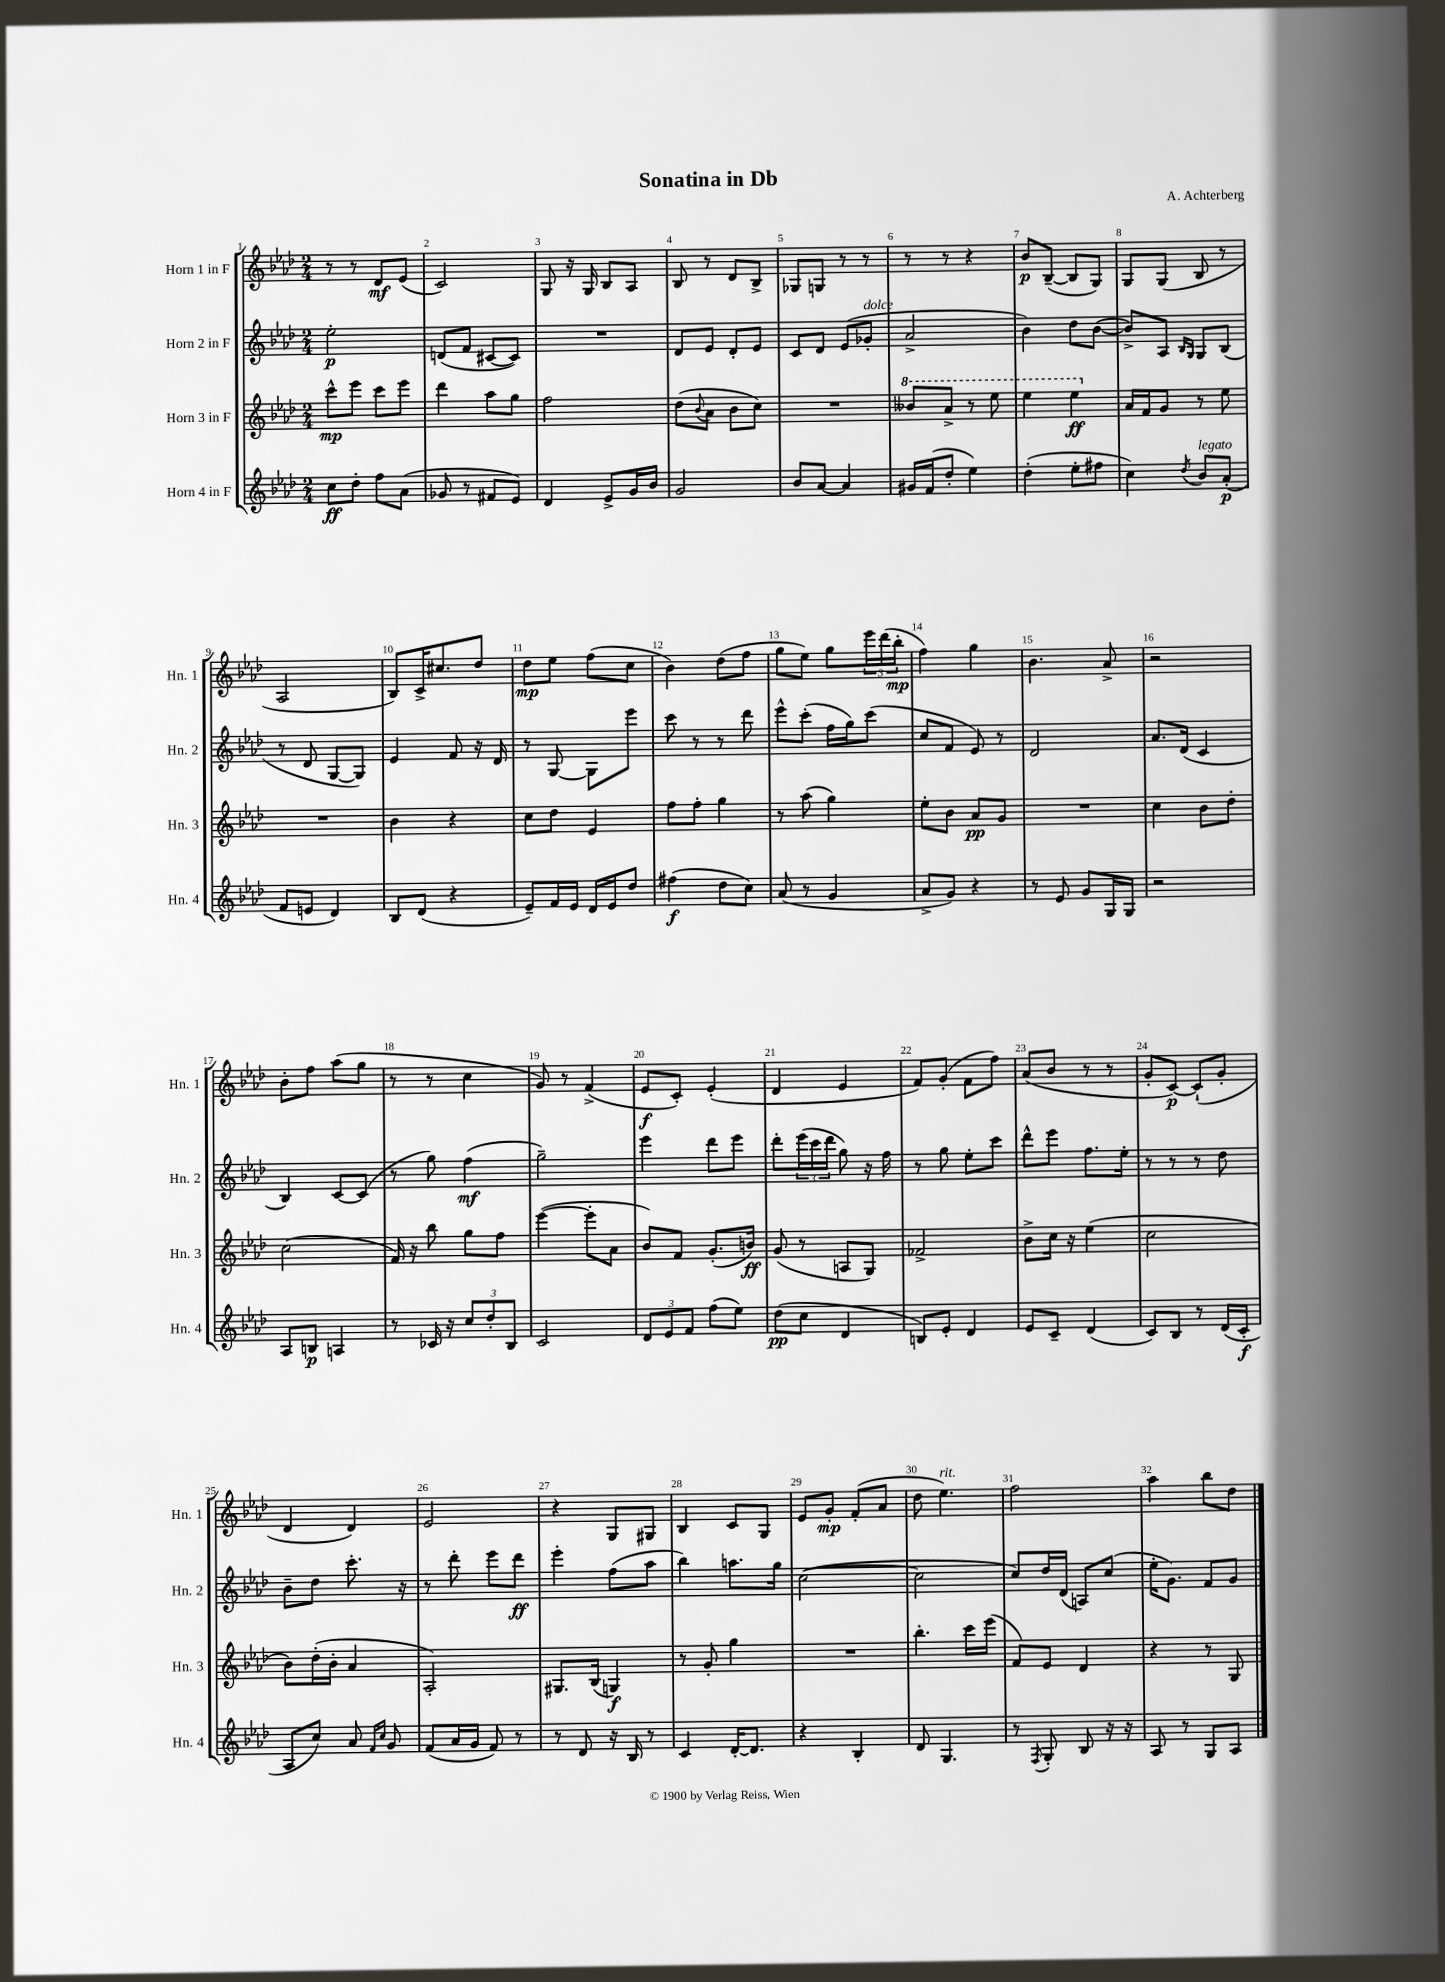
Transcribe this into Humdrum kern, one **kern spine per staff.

**kern	**dynam	**kern	**dynam	**kern	**dynam	**kern	**dynam
*part4	*part4	*part3	*part3	*part2	*part2	*part1	*part1
*staff4	*staff4	*staff3	*staff3	*staff2	*staff2	*staff1	*staff1
*I"Horn 4 in F	*	*I"Horn 3 in F	*	*I"Horn 2 in F	*	*I"Horn 1 in F	*
*I'Hn. 4	*	*I'Hn. 3	*	*I'Hn. 2	*	*I'Hn. 1	*
*clefG2	*	*clefG2	*	*clefG2	*	*clefG2	*
*k[b-e-a-d-]	*	*k[b-e-a-d-]	*	*k[b-e-a-d-]	*	*k[b-e-a-d-]	*
*M2/4	*	*M2/4	*	*M2/4	*	*M2/4	*
=1	=1	=1	=1	=1	=1	=1	=1
8cc\L	ff	8ccc^^\L	mp	2ee-'\	p	8r	.
8dd-'\J	.	8eee-\J	.	.	.	8r	.
8ff\L	.	8ccc\L	.	.	.	8d-/L	mf
(8a-\J	.	8eee-\J	.	.	.	(8e-/J	.
=2	=2	=2	=2	=2	=2	=2	=2
8g-X/	.	4ddd-\	.	(8dn/L	.	2c/)	.
8r	.	.	.	8f/J	.	.	.
8f#X/L	.	8aa-\L	.	[8c#X/L	.	.	.
8e-/J)	.	8gg\J	.	8c#/J])	.	.	.
=3	=3	=3	=3	=3	=3	=3	=3
4d-/	.	2ff\	.	2r	.	8G/	.
.	.	.	.	.	.	16r	.
.	.	.	.	.	.	16G/	.
8e-^/L	.	.	.	.	.	8B-/L	.
16g/L	.	.	.	.	.	8A-/J	.
16b-/JJ	.	.	.	.	.	.	.
=4	=4	=4	=4	=4	=4	=4	=4
2g/	.	(8dd-\L	.	8d-/L	.	8B-/	.
.	.	8qqb-/	.	.	.	.	.
.	.	8a-\J	.	8e-/J	.	8r	.
.	.	8b-\L	.	8d-'/L	.	8d-/L	.
.	.	8cc\J)	.	8e-/J	.	8B-^/J	.
=5	=5	=5	=5	=5	=5	=5	=5
8b-/L	.	2r	.	8c/L	.	8G-X/L	.
[8a-/J	.	.	.	8d-/J	.	8Gn/J	.
4a-/]	.	.	.	(8e-/L	.	8r	.
!	!	!	!	!LO:TX:a:i:t=dolce	!	!	!
.	.	.	.	8g-X'/J	.	8r	.
=6	=6	=6	=6	=6	=6	=6	=6
*	*	*8va	*	*	*	*	*
16g#X/LL	.	8bb--X/L	.	2a-^/	.	8r	.
(16f/J	.	.	.	.	.	.	.
8dd-'/J	.	8aa-^/J	.	.	.	8r	.
4ee-\)	.	8r	.	.	.	4r	.
.	.	8eee-\	.	.	.	.	.
=7	=7	=7	=7	=7	=7	=7	=7
(4dd-'\	.	4eee-\	.	4b-\)	.	8b-/L	p
.	.	.	.	.	.	([8B-~/J	.
8ee-'\L	.	4eee-\	ff	8dd-\L	.	8B-/L]	.
8ff#X\J	.	.	.	([8b-\J	.	8G/J)	.
=8	=8	=8	=8	=8	=8	=8	=8
*	*	*X8va	*	*	*	*	*
4cc\)	.	16a-/LL	.	8b-^/L])	.	8G/L	.
.	.	16f/J	.	.	.	.	.
.	.	8g/J	.	8A-/J	.	(8G/J	.
.	.	.	.	16qqB-/LL	.	.	.
8qdd-/	.	.	.	16qqG/JJ	.	.	.
!LO:TX:a:i:t=legato	!	!	!	!	!	!	!
8b-/L	.	8r	.	8G/L	.	8B-/	.
(8a-'/J	p	8ee-\	.	(8B-/J	.	8r	.
!!LO:LB:g=z
=9	=9	=9	=9	=9	=9	=9	=9
8f/L	.	2r	.	8r	.	2A-/	.
8en/J	.	.	.	8d-/	.	.	.
4d-/)	.	.	.	[8G/L	.	.	.
.	.	.	.	8G/J])	.	.	.
=10	=10	=10	=10	=10	=10	=10	=10
8B-/L	.	4b-\	.	4e-/	.	8B-/L)	.
(8d-/J	.	.	.	.	.	16c^/K	.
.	.	.	.	.	.	8.cc#X/	.
4r	.	4r	.	8f/	.	.	.
.	.	.	.	16r	.	8dd-/J	.
.	.	.	.	16d-/	.	.	.
=11	=11	=11	=11	=11	=11	=11	=11
8e-~/L)	.	8cc\L	.	8r	.	8dd-\L	mp
16f/L	.	8dd-\J	.	[8G/	.	8ee-\J	.
16e-/JJ	.	.	.	.	.	.	.
16d-/LL	.	4e-/	.	8G\L]	.	(8ff\L	.
16e-/J	.	.	.	.	.	.	.
8dd-/J	.	.	.	8eee-\J	.	8cc\J	.
=12	=12	=12	=12	=12	=12	=12	=12
(4ff#X\	f	8ff\L	.	8ccc\	.	4b-\)	.
.	.	8ff'\J	.	8r	.	.	.
8dd-\L	.	4gg\	.	8r	.	(8dd-\L	.
8cc\J)	.	.	.	8ddd-\	.	8ff\J	.
=13	=13	=13	=13	=13	=13	=13	=13
(8a-/	.	8r	.	8eee-^^\L	.	8gg\L	.
8r	.	(8aa-\	.	(8ccc'\J	.	8ee-\J)	.
4g/	.	4gg\)	.	16ff\LL	.	8gg\L	.
.	.	.	.	16gg\J)	.	.	.
.	.	.	.	(8ccc\J	.	24eee-\L	.
.	.	.	.	.	.	(24ddd-\	.
.	.	.	.	.	.	24bb-'\JJ	mp
=14	=14	=14	=14	=14	=14	=14	=14
8a-^/L	.	8ee-'\L	.	8cc/L	.	4ff\)	.
8g/J)	.	8b-\J	.	8f/J	.	.	.
4r	.	8a-/L	pp	8e-/)	.	4gg\	.
.	.	8g/J	.	8r	.	.	.
=15	=15	=15	=15	=15	=15	=15	=15
8r	.	2r	.	2d-/	.	4.b-\	.
8e-/	.	.	.	.	.	.	.
8g/L	.	.	.	.	.	.	.
16G/L	.	.	.	.	.	8a-^/	.
16G/JJ	.	.	.	.	.	.	.
=16	=16	=16	=16	=16	=16	=16	=16
2r	.	4cc\	.	8.a-/L	.	2r	.
.	.	.	.	(16d-/Jk	.	.	.
.	.	8b-\L	.	4c/	.	.	.
.	.	8dd-'\J	.	.	.	.	.
!!LO:LB:g=z
=17	=17	=17	=17	=17	=17	=17	=17
8A-/L	.	(2cc\	.	4B-/)	.	8b-'\L	.
8Bn/J	p	.	.	.	.	8ff\J	.
4An/	.	.	.	[8c/L	.	(8aa-\L	.
.	.	.	.	(8c/J]	.	8gg\J	.
=18	=18	=18	=18	=18	=18	=18	=18
8r	.	16f/)	.	8r	.	8r	.
.	.	16r	.	.	.	.	.
16c-X/	.	8bb-\	.	8gg\)	.	8r	.
16r	.	.	.	.	.	.	.
12cc/L	.	8gg\L	.	(4ff\	mf	4cc\	.
12dd-'/	.	.	.	.	.	.	.
.	.	8ff\J	.	.	.	.	.
12B-/J	.	.	.	.	.	.	.
=19	=19	=19	=19	=19	=19	=19	=19
2c/	.	([4eee-\	.	2gg~\)	.	8g/)	.
.	.	.	.	.	.	8r	.
.	.	8eee-'\L]	.	.	.	(4f^/	.
.	.	8a-\J	.	.	.	.	.
=20	=20	=20	=20	=20	=20	=20	=20
12d-/L	.	8b-/L)	.	4eee-\	.	8e-/L	f
12e-/	.	.	.	.	.	.	.
.	.	8f/J	.	.	.	8c'/J)	.
12f/J	.	.	.	.	.	.	.
(8ff\L	.	(8.g'/L	.	8ddd-\L	.	(4e-'/	.
8ee-\J)	.	.	.	8eee-\J	.	.	.
.	.	16bn/Jk)	ff	.	.	.	.
=21	=21	=21	=21	=21	=21	=21	=21
(8dd-\L	pp	(8g/	.	8ddd-'\L	.	4d-/	.
8cc\J	.	8r	.	(24eee-\L	.	.	.
.	.	.	.	24ccc\	.	.	.
.	.	.	.	24ddd-\JJ	.	.	.
4d-/	.	8An/L	.	8gg\)	.	4e-/	.
.	.	8G/J)	.	16r	.	.	.
.	.	.	.	16ff\	.	.	.
=22	=22	=22	=22	=22	=22	=22	=22
8Bn/L)	.	2f-X^/	.	8r	.	8f/L)	.
8e-'/J	.	.	.	8gg\	.	(8g'/J	.
4d-/	.	.	.	8ee-'\L	.	8f\L	.
.	.	.	.	8ccc\J	.	8ff\J)	.
=23	=23	=23	=23	=23	=23	=23	=23
8e-/L	.	8b-^\L	.	8ddd-^^\L	.	(8a-/L	.
8c~/J	.	16cc\Jk	.	8eee-\J	.	8b-/J	.
.	.	16r	.	.	.	.	.
(4d-/	.	(4ee-\	.	8.ff\L	.	8r	.
.	.	.	.	.	.	8r	.
.	.	.	.	16ee-'\Jk	.	.	.
=24	=24	=24	=24	=24	=24	=24	=24
8c/L)	.	2cc\	.	8r	.	8g'/L	.
8B-/J	.	.	.	8r	.	[8c/J)	p
8r	.	.	.	8r	.	(8c`/L]	.
(16d-/LL	.	.	.	8dd-\	.	8g'/J	.
16c'/JJ	f	.	.	.	.	.	.
!!LO:LB:g=z
=25	=25	=25	=25	=25	=25	=25	=25
8A-/L	.	8b-\L)	.	8b-~\L	.	4d-/	.
8cc/J)	.	(16dd-'\L	.	8dd-\J	.	.	.
.	.	16b-'\JJ	.	.	.	.	.
8a-/	.	4a-/	.	8.ccc'\	.	4d-/)	.
16qqf/LL	.	.	.	.	.	.	.
16qqcc/JJ	.	.	.	.	.	.	.
8g/	.	.	.	.	.	.	.
.	.	.	.	16r	.	.	.
=26	=26	=26	=26	=26	=26	=26	=26
(8f/L	.	2A-'/)	.	8r	.	2e-/	.
16a-/L	.	.	.	8ddd-'\	.	.	.
16g/JJ	.	.	.	.	.	.	.
8f/)	.	.	.	8eee-\L	.	.	.
8r	.	.	.	8ddd-\J	ff	.	.
=27	=27	=27	=27	=27	=27	=27	=27
8r	.	8.G#X/L	.	4eee-'\	.	4r	.
8d-/	.	.	.	.	.	.	.
.	.	(16B-/Jk	.	.	.	.	.
16r	.	4Gn/)	f	(8ff\L	.	8G/L	.
16B-/	.	.	.	.	.	.	.
8r	.	.	.	8aa-\J	.	8G#X/J	.
=28	=28	=28	=28	=28	=28	=28	=28
4c/	.	8r	.	4bb-\)	.	4B-/	.
.	.	8g'/	.	.	.	.	.
[16d-'/KL	.	4gg\	.	8.aan\L	.	8c/L	.
8.d-/J]	.	.	.	.	.	.	.
.	.	.	.	.	.	8G/J	.
.	.	.	.	16gg\Jk	.	.	.
=29	=29	=29	=29	=29	=29	=29	=29
4r	.	2r	.	([2cc\	.	8e-/L	.
.	.	.	.	.	.	8g'/J	mp
4B-'/	.	.	.	.	.	(8f'/L	.
.	.	.	.	.	.	8a-/J	.
=30	=30	=30	=30	=30	=30	=30	=30
8d-/	.	4.bb-'\	.	2cc\]	.	8dd-\	.
!	!	!	!	!	!	!LO:TX:a:i:t=rit.	!
4.G/	.	.	.	.	.	4.ee-\)	.
.	.	16ccc\LL	.	.	.	.	.
.	.	(16eee-\JJ	.	.	.	.	.
=31	=31	=31	=31	=31	=31	=31	=31
8r	.	8f/L)	.	8cc/L)	.	2ff\	.
8qF/	.	.	.	.	.	.	.
8G'/	.	8e-/J	.	16dd-/L	.	.	.
.	.	.	.	(16d-/JJ	.	.	.
8B-/	.	4d-/	.	8An/L)	.	.	.
16r	.	.	.	(8cc/J	.	.	.
16r	.	.	.	.	.	.	.
=32	=32	=32	=32	=32	=32	=32	=32
8A-/	.	4r	.	16ee-'\KL	.	4aa-\	.
.	.	.	.	8.g\J)	.	.	.
8r	.	.	.	.	.	.	.
8G/L	.	8r	.	8f/L	.	8bb-\L	.
8A-/J	.	8G/	.	8g/J	.	8dd-\J	.
==	==	==	==	==	==	==	==
*-	*-	*-	*-	*-	*-	*-	*-
